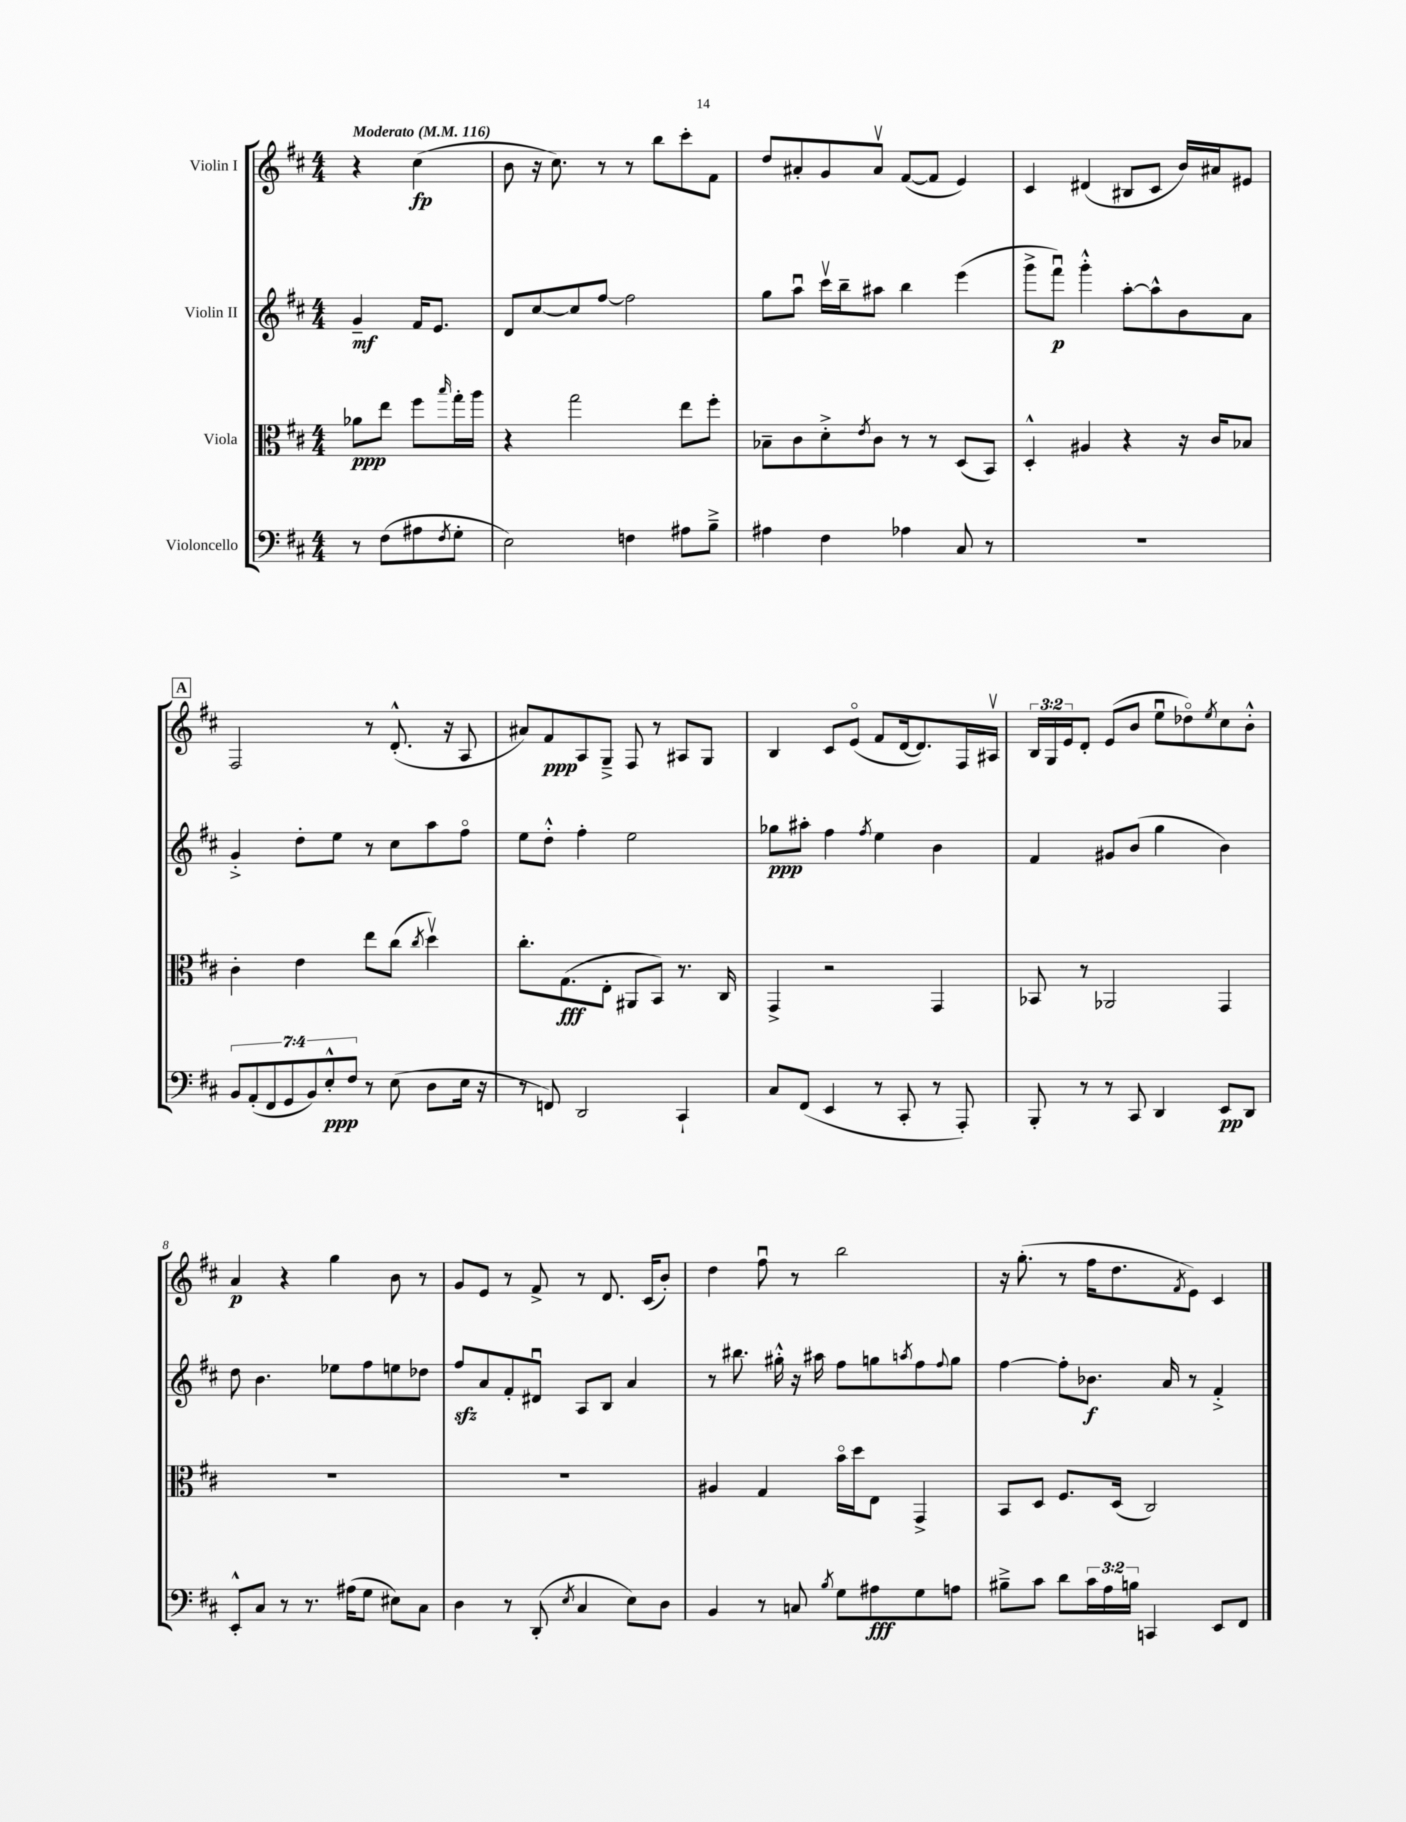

**kern	**dynam	**kern	**dynam	**kern	**dynam	**kern	**dynam
*part4	*part4	*part3	*part3	*part2	*part2	*part1	*part1
*staff4	*staff4	*staff3	*staff3	*staff2	*staff2	*staff1	*staff1
*I"Violoncello	*	*I"Viola	*	*I"Violin II	*	*I"Violin I	*
*clefF4	*	*clefC3	*	*clefG2	*	*clefG2	*
*k[f#c#]	*	*k[f#c#]	*	*k[f#c#]	*	*k[f#c#]	*
*M4/4	*	*M4/4	*	*M4/4	*	*M4/4	*
*MM116	*	*MM116	*	*MM116	*	*MM116	*
=	=	=	=	=	=	=	=
!	!	!	!	!	!	!LO:TX:a:B:t=Moderato	!
8r	.	8a-X\L	ppp	4g~/	mf	4r	.
(8F#\L	.	8ee\J	.	.	.	.	.
8A#X\	.	8ff#\L	.	16f#/KL	.	(4cc#\	fp
.	.	.	.	8.e/J	.	.	.
8qF#/	.	16qqbb/	.	.	.	.	.
8G'\J	.	16gg'\L	.	.	.	.	.
.	.	16aa\JJ	.	.	.	.	.
=1	=1	=1	=1	=1	=1	=1	=1
2E\)	.	4r	.	8d/L	.	8b\	.
.	.	.	.	[8cc#/	.	16r	.
.	.	.	.	.	.	8.cc#\)	.
.	.	2gg\	.	8cc#/]	.	.	.
.	.	.	.	[8ff#/J	.	8r	.
4Fn\	.	.	.	2ff#\]	.	8r	.
.	.	.	.	.	.	8bb\L	.
8A#X\L	.	8ee\L	.	.	.	8ccc#'\	.
8B~^\J	.	8ff#'\J	.	.	.	8f#\J	.
=2	=2	=2	=2	=2	=2	=2	=2
4A#X\	.	8B-X~\L	.	8gg\L	.	8dd/L	.
.	.	8c#\	.	8aau\J	.	8a#X'/	.
4F#\	.	8d'^\	.	16ccc#v\LL	.	8g/	.
.	.	.	.	16bb~\J	.	.	.
.	.	8qe/	.	.	.	.	.
.	.	8c#\J	.	8aa#X\J	.	8a#v/J	.
4A-X\	.	8r	.	4bb\	.	([8f#/L	.
.	.	8r	.	.	.	8f#/J]	.
8C#/	.	(8D/L	.	(4eee\	.	4e/)	.
8r	.	8BB/J)	.	.	.	.	.
=3	=3	=3	=3	=3	=3	=3	=3
1r	.	4D'^^/	.	8ggg^\L	.	4c#/	.
.	.	.	.	8fff#u\J)	p	.	.
.	.	4A#X/	.	4ggg'^^\	.	(4d#X/	.
.	.	4r	.	[8aa'\L	.	8B#X/L	.
.	.	.	.	8aa^^\]	.	8c#/J	.
.	.	16r	.	8b\	.	16b/LL)	.
.	.	16c#/KL	.	.	.	16a#X/J	.
.	.	8B-X/J	.	8a\J	.	8e#X/J	.
!!LO:LB:g=z
!!LO:REH:place=s1:t=A
=4	=4	=4	=4	=4	=4	=4	=4
14BB/L	.	4c#'\	.	4g'^/	.	2F#/	.
(14AA'/	.	.	.	.	.	.	.
14FF#/	.	.	.	.	.	.	.
14GG/	.	.	.	.	.	.	.
.	.	4e\	.	8dd'\L	.	.	.
14BB/)	.	.	.	.	.	.	.
14E'^^/	ppp	.	.	.	.	.	.
.	.	.	.	8ee\J	.	.	.
14F#/J	.	.	.	.	.	.	.
8r	.	8ee\L	.	8r	.	8r	.
(8E\	.	(8cc#\J	.	8cc#\L	.	(8.d'^^/	.
.	.	8qcc#/	.	.	.	.	.
8D\L	.	4ddv\)	.	8aa\	.	.	.
.	.	.	.	.	.	16r	.
16E\Jk	.	.	.	8ff#\J	.	8A/	.
16r	.	.	.	.	.	.	.
=5	=5	=5	=5	=5	=5	=5	=5
8r	.	8.cc#'\L	.	8ee\L	.	8a#X/L)	.
8FFn/)	.	.	.	8dd'^^\J	.	8f#/	ppp
.	.	(8.G\	fff	.	.	.	.
2DD/	.	.	.	4ff#'\	.	8A/	.
.	.	8E'\J	.	.	.	8G~^/J	.
.	.	8AA#X/L	.	2ee\	.	8F#/	.
.	.	8BB/J)	.	.	.	8r	.
4CC#`/	.	8.r	.	.	.	8A#X/L	.
.	.	.	.	.	.	8G/J	.
.	.	16C#/	.	.	.	.	.
=6	=6	=6	=6	=6	=6	=6	=6
8C#/L	.	4GG^/	.	8gg-X\L	ppp	4B/	.
(8FF#/J	.	.	.	8aa#X'\J	.	.	.
4EE/	.	2r	.	4ff#\	.	8c#/L	.
.	.	.	.	.	.	(8e/J	.
.	.	.	.	8qff#/	.	.	.
8r	.	.	.	4ee\	.	8f#/L	.
8CC#'/	.	.	.	.	.	[16d/k	.
.	.	.	.	.	.	8.d/])	.
8r	.	4GG/	.	4b\	.	.	.
8AAA'/)	.	.	.	.	.	16F#/L	.
.	.	.	.	.	.	16A#Xv/JJ	.
=7	=7	=7	=7	=7	=7	=7	=7
8BBB'/	.	8BB-X/	.	4f#/	.	24B/LL	.
.	.	.	.	.	.	24G/	.
.	.	.	.	.	.	24e/J	.
8r	.	8r	.	.	.	8d'/J	.
8r	.	2AA-X/	.	8g#X/L	.	(8e/L	.
8CC#/	.	.	.	(8b/J	.	8b/J	.
4DD/	.	.	.	4gg\	.	8eeu\L	.
.	.	.	.	.	.	8dd-X\)	.
.	.	.	.	.	.	8qee/	.
8EE/L	pp	4GG/	.	4b\)	.	8cc#\	.
8DD/J	.	.	.	.	.	8b'^^\J	.
!!LO:LB:g=z
=8	=8	=8	=8	=8	=8	=8	=8
8EE'^^/L	.	1r	.	8dd\	.	4a/	p
8C#/J	.	.	.	4.b\	.	.	.
8r	.	.	.	.	.	4r	.
8.r	.	.	.	.	.	.	.
.	.	.	.	8ee-X\L	.	4gg\	.
(16A#X\KL	.	.	.	.	.	.	.
8G\J	.	.	.	8ff#\	.	.	.
8E#X\L)	.	.	.	8een\	.	8b\	.
8C#\J	.	.	.	8dd-X\J	.	8r	.
=9	=9	=9	=9	=9	=9	=9	=9
4D\	.	1r	.	8ff#zz/L	.	8g/L	.
.	.	.	.	8a/	.	8e/J	.
8r	.	.	.	8f#'/	.	8r	.
(8DD'/	.	.	.	8d#Xu/J	.	8f#^/	.
8qE/	.	.	.	.	.	.	.
4C#/	.	.	.	8A/L	.	8r	.
.	.	.	.	8B/J	.	8.d/	.
8E\L)	.	.	.	4a/	.	.	.
.	.	.	.	.	.	(16c#/KL	.
8D\J	.	.	.	.	.	8b'/J)	.
=10	=10	=10	=10	=10	=10	=10	=10
4BB/	.	4A#X/	.	8r	.	4dd\	.
.	.	.	.	8.bb#X\	.	.	.
8r	.	4G/	.	.	.	8ff#u\	.
.	.	.	.	16gg#X'^^\	.	.	.
8Cn/	.	.	.	16r	.	8r	.
.	.	.	.	16aa#X\	.	.	.
8qB/	.	.	.	.	.	.	.
8G\L	.	16b\LL	.	8ff#\L	.	2bb\	.
.	.	16dd\J	.	.	.	.	.
8A#X\	fff	8E\J	.	8ggn\	.	.	.
.	.	.	.	8qaan/	.	.	.
8G\	.	4GG^/	.	8ff#\	.	.	.
.	.	.	.	8qqff#/	.	.	.
8An\J	.	.	.	8gg\J	.	.	.
=11	=11	=11	=11	=11	=11	=11	=11
8B#X~^\L	.	8BB/L	.	[4ff#\	.	16r	.
.	.	.	.	.	.	(8.gg'\	.
8c#\J	.	8D/J	.	.	.	.	.
8d\L	.	8.F#/L	.	8ff#'\L]	.	8r	.
24c#\L	.	.	.	8.b-X\J	f	16ff#\KL	.
24A\	.	.	.	.	.	.	.
.	.	(16D/Jk	.	.	.	8.dd\	.
24Bn\JJ	.	.	.	.	.	.	.
4CCn/	.	2C#/)	.	.	.	.	.
.	.	.	.	16a/	.	.	.
.	.	.	.	.	.	8qf#/	.
.	.	.	.	8r	.	8e\J)	.
8EE/L	.	.	.	4f#'^/	.	4c#/	.
8FF#/J	.	.	.	.	.	.	.
==	==	==	==	==	==	==	==
*-	*-	*-	*-	*-	*-	*-	*-
